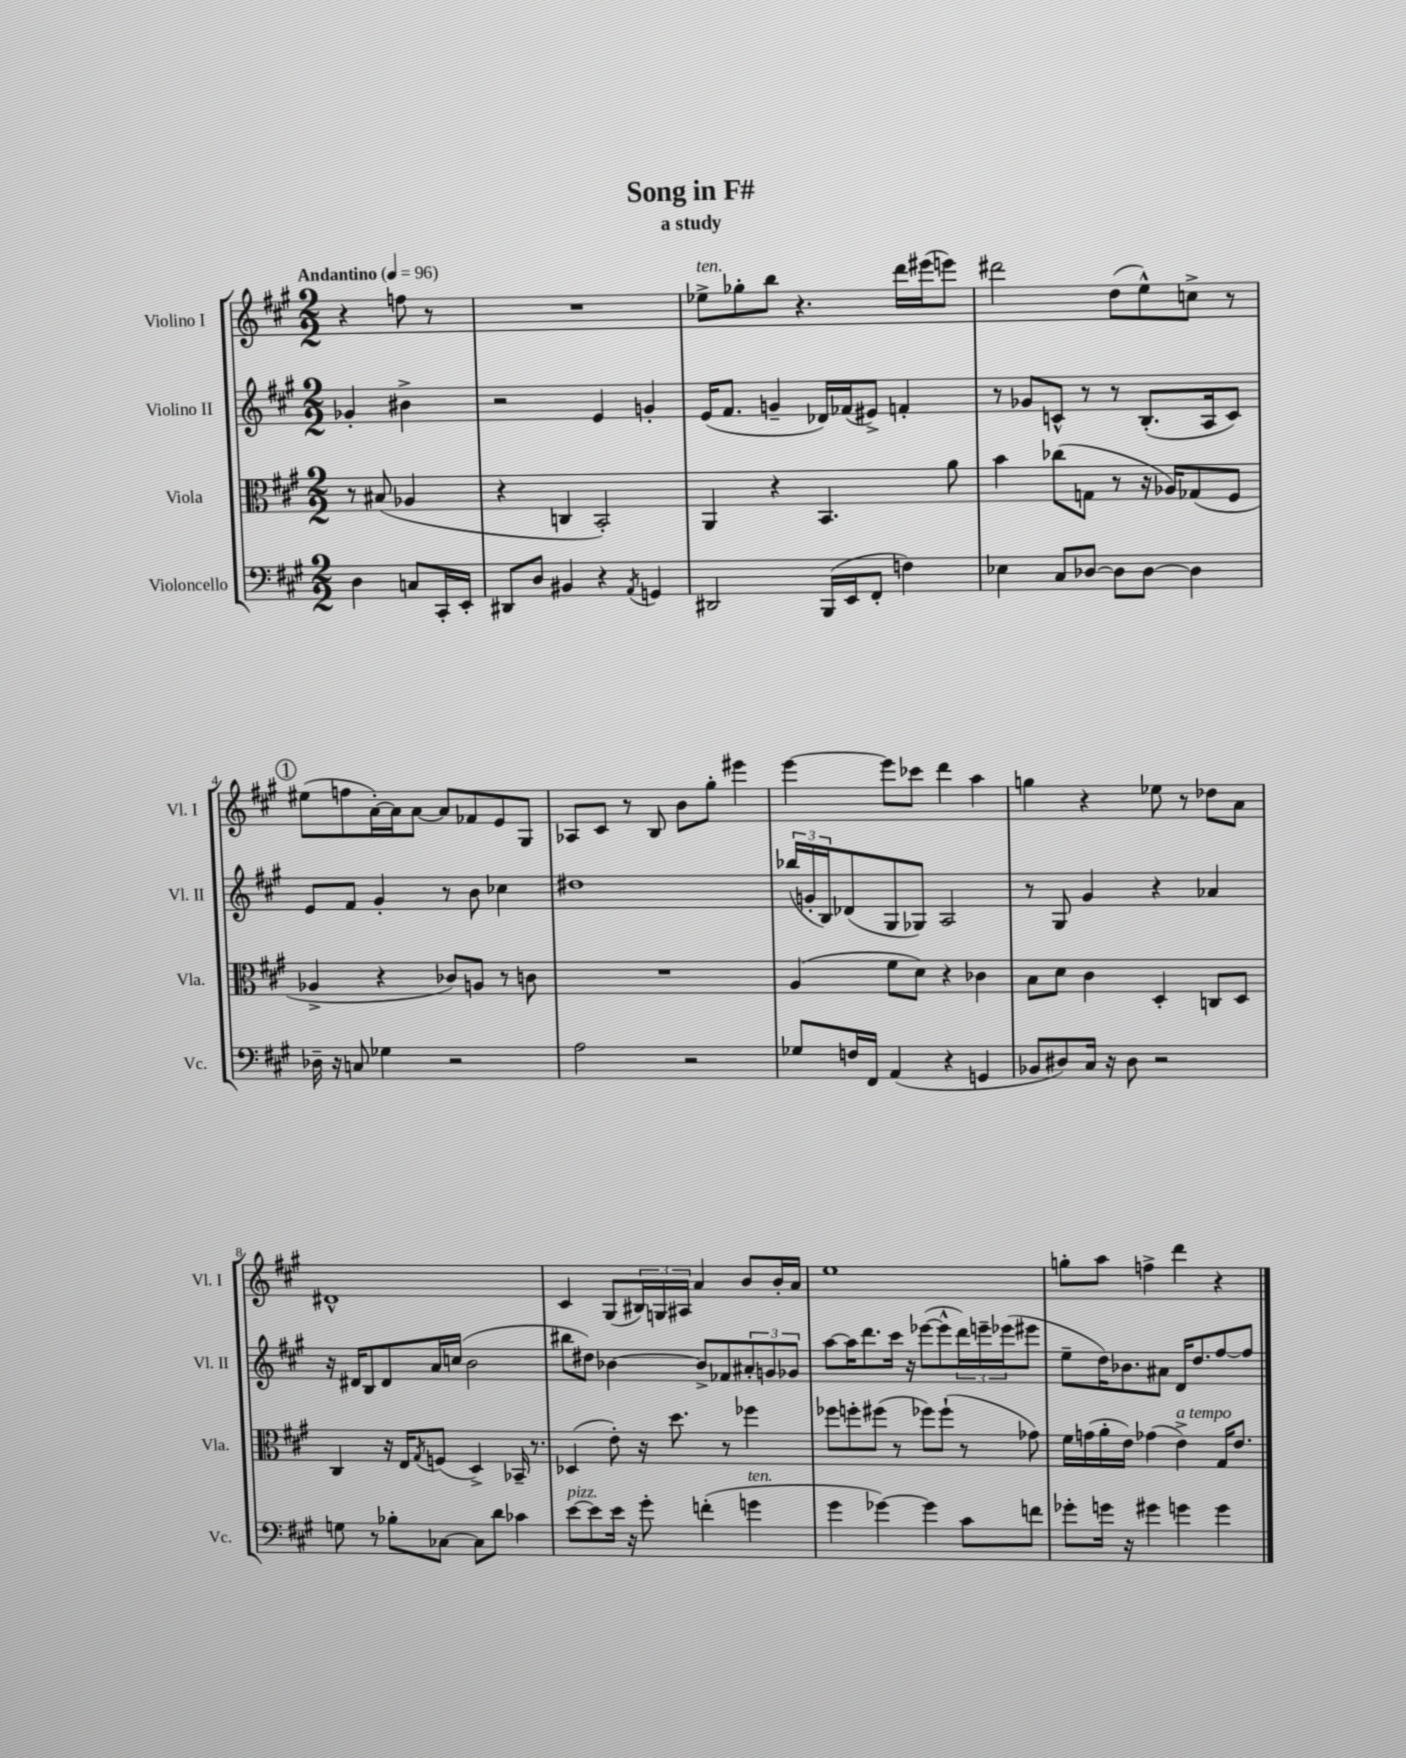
\header { title = "Song in F#" subtitle = "a study" }
<<
\new StaffGroup <<
\new Staff = "s0" \with { instrumentName = "Violino I" shortInstrumentName = "Vl. I" } {
    \clef treble \key a \major \numericTimeSignature \time 2/2 \partial 2 \tempo "Andantino" 4 = 96
    r4 f''8 r8 |
    R1 |
    ees''8->^\markup { \italic "ten." } ges''8-. b''8 r4. d'''16 eis'''16( e'''8) |
    dis'''2 d''8( e''8-^) c''8-> r8 |
    \mark \markup { \circle "1" } eis''8( f''8 a'16~-.) a'16 a'8~ a'8 fes'8 e'8 gis8 |
    aes8 cis'8 r8 b8 b'8 gis''8-. eis'''4 |
    e'''4~ e'''8 ces'''8 d'''4 a''4 |
    g''4 r4 ees''8 r8 des''8 a'8 |
    dis'1-^ |
    cis'4 gis8( \tuplet 3/2 { bis16) g16 ais16 } a'4 b'8 b'16-. a'16 |
    e''1 |
    g''8-. a''8 f''4-> d'''4 r4 \bar "|." |
}
\new Staff = "s1" \with { instrumentName = "Violino II" shortInstrumentName = "Vl. II" } {
    \clef treble \key a \major \numericTimeSignature \time 2/2 \partial 2
    ges'4-. bis'4-> |
    r2 e'4 g'4-. |
    e'16( fis'8. g'4-- des'16) fes'16( eis'8->) f'4-. |
    r8 ges'8 c'8-^ r8 r8 b8.-.( a16 c'8) |
    \mark \markup { \circle "1" } e'8 fis'8 gis'4-. r8 b'8 ces''4 |
    dis''1 |
    \tuplet 3/2 { bes''16( g'16-. b16) } des'8( gis8 ges8) a2 |
    r8 gis8 gis'4 r4 aes'4 |
    r16 dis'16 b8 dis'8 a'16 c''16( b'2 |
    bis''8 dis''8) bes'4~ bes'8-> fes'8 \tuplet 3/2 { ais'8-. g'8 ges'8 } |
    a''8~ a''16 d'''8. cis'''16 r16 ees'''8~( ees'''8-^ \tuplet 3/2 { d'''16) e'''16-- ees'''16( } eis'''8 |
    e''8-- d''16) bes'8. ais'8 d'16 d''8. fis''8~ fis''8 \bar "|." |
}
\new Staff = "s2" \with { instrumentName = "Viola" shortInstrumentName = "Vla." } {
    \clef alto \key a \major \numericTimeSignature \time 2/2 \partial 2
    r8 bis8( aes4 |
    r4 c4 b,2-.) |
    a,4 r4 b,4. a'8 |
    b'4 ces''8( g8 r8 r16 aes16) ges8( fis8 |
    \mark \markup { \circle "1" } aes4-> r4 ces'8) a8 r8 c'8 |
    R1 |
    a4( fis'8 d'8) r4 ces'4 |
    b8 d'8 cis'4 d4-. c8 d8 |
    cis4 r16 e16 \acciaccatura { gis8 } f8( d4->) bes,16-- r8. |
    des4( e'8-.) r16 d''8. r8 fes''4 |
    fes''8 f''8-. fis''8( r8 fes''8) fes''8-!( r8 ges'8) |
    fis'16 g'16( a'16-. e'16) ges'4( e'4->^\markup { \italic "a tempo" }) gis16 e'8. \bar "|." |
}
\new Staff = "s3" \with { instrumentName = "Violoncello" shortInstrumentName = "Vc." } {
    \clef bass \key a \major \numericTimeSignature \time 2/2 \partial 2
    d4 c8 cis,16-. e,16-. |
    dis,8 d8 bis,4 r4 \acciaccatura { a,8 } g,4 |
    dis,2 b,,16( e,16 fis,8-. f4) |
    ees4 cis8 des8~ des8 des8~ des4 |
    \mark \markup { \circle "1" } des16-- r16 c8 ges4 r2 |
    a2 r2 |
    ges8 f16 fis,16 a,4( r4 g,4 |
    bes,8 dis8) cis16 r16 dis8 r2 |
    g8 r8 bes8-. ces8~ ces8 d'8 ces'4 |
    e'8~^\markup { \italic "pizz." } e'8 e'16 r16 gis'8-. f'4-.( g'4^\markup { \italic "ten." } |
    gis'4 ges'4~) ges'4 cis'8 f'8 |
    ges'8-. g'16 r16 gis'4 g'4 g'4 \bar "|." |
}
>>
>>
